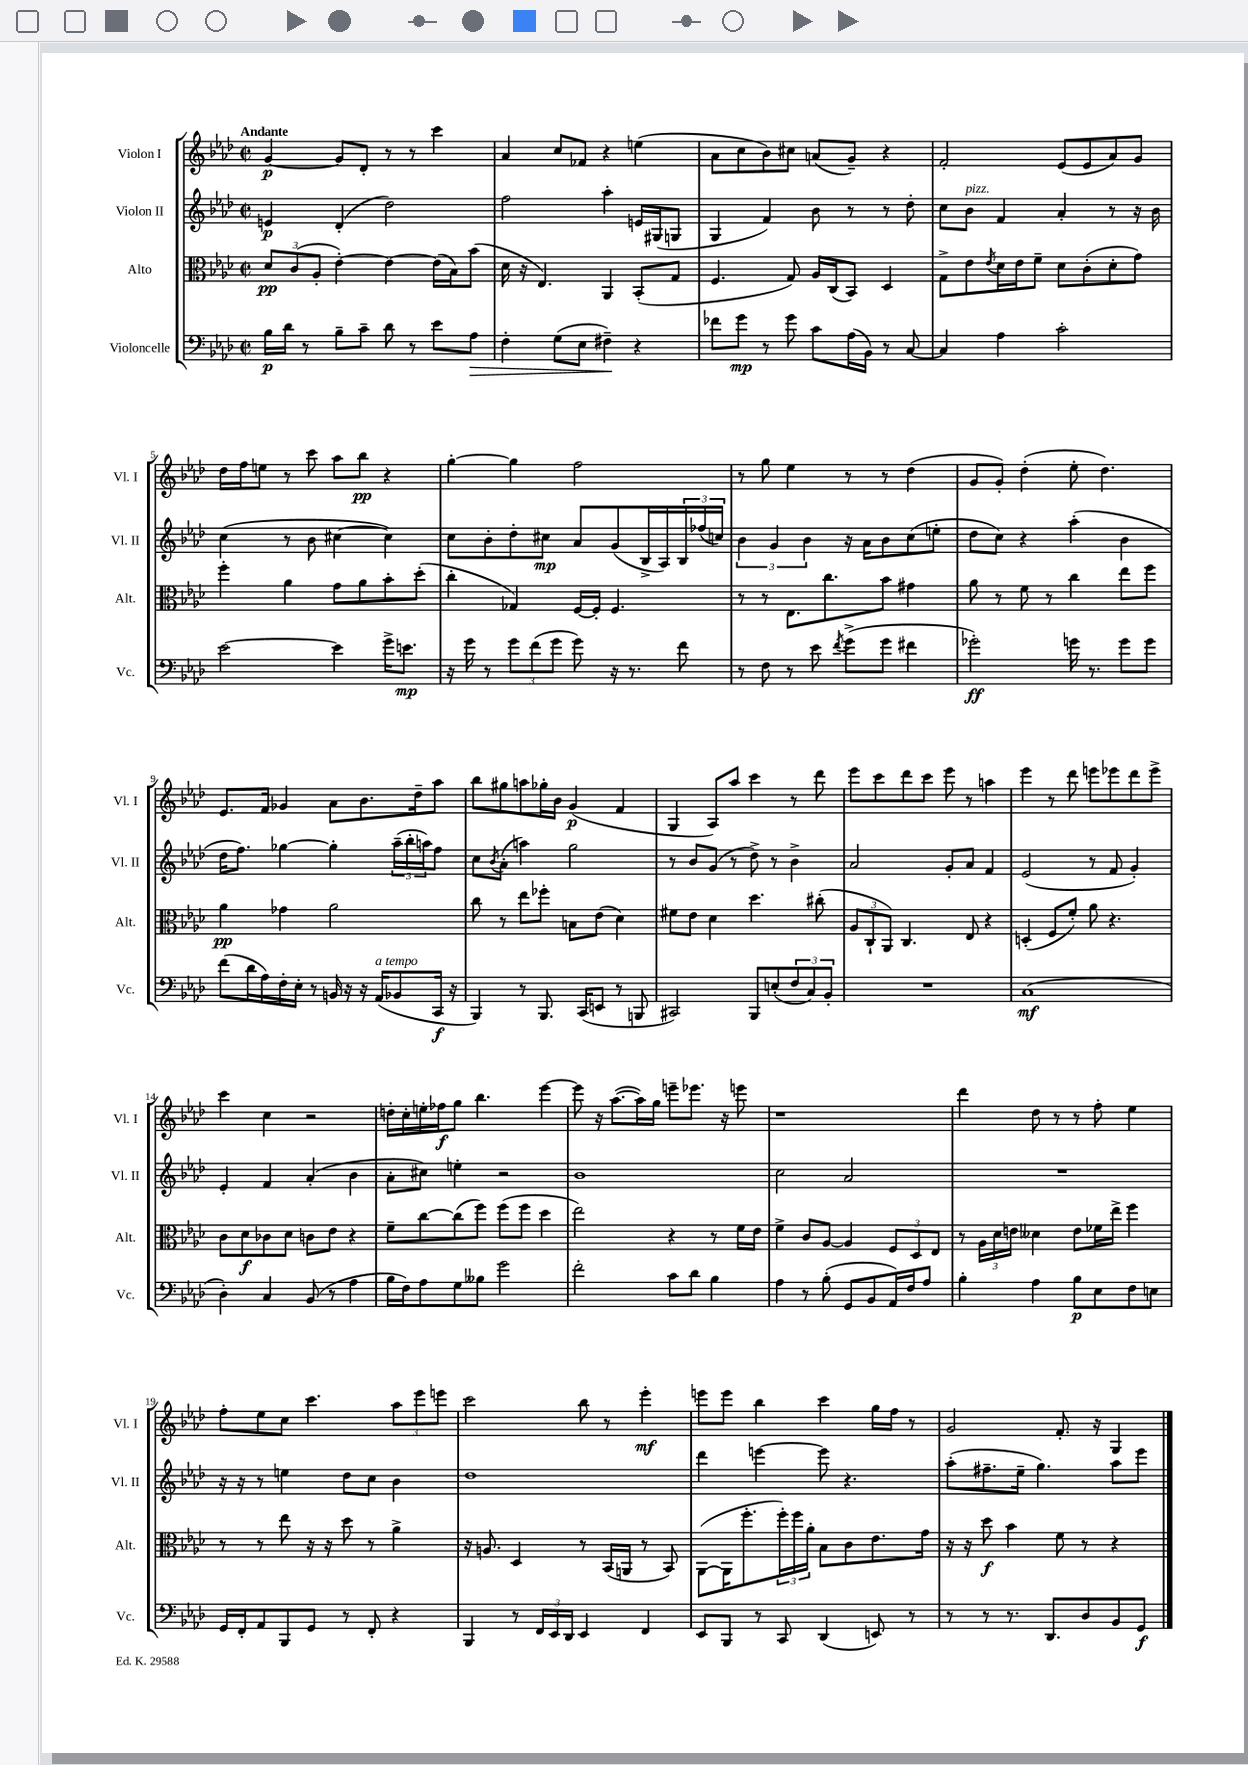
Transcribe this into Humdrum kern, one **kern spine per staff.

**kern	**dynam	**kern	**dynam	**kern	**dynam	**kern	**dynam
*part4	*part4	*part3	*part3	*part2	*part2	*part1	*part1
*staff4	*staff4	*staff3	*staff3	*staff2	*staff2	*staff1	*staff1
*I"Violoncelle	*	*I"Alto	*	*I"Violon II	*	*I"Violon I	*
*I'Vc.	*	*I'Alt.	*	*I'Vl. II	*	*I'Vl. I	*
*clefF4	*	*clefC3	*	*clefG2	*	*clefG2	*
*k[b-e-a-d-]	*	*k[b-e-a-d-]	*	*k[b-e-a-d-]	*	*k[b-e-a-d-]	*
*M2/2	*	*M2/2	*	*M2/2	*	*M2/2	*
*met(c|)	*	*met(c|)	*	*met(c|)	*	*met(c|)	*
=1	=1	=1	=1	=1	=1	=1	=1
!	!	!	!	!	!	!LO:TX:a:B:t=Andante	!
16B-\LL	p	12d-/L	pp	4en/	p	[4g/	p
16d-\JJ	.	.	.	.	.	.	.
.	.	(12c/	.	.	.	.	.
8r	.	.	.	.	.	.	.
.	.	12A-'/J	.	.	.	.	.
8B-~\L	.	[4e-'\)	.	(4d-'/	.	8g/L]	.
8c~\J	.	.	.	.	.	8d-'/J	.
8d-\	.	4e-\_	.	2dd-\)	.	8r	.
8r	.	.	.	.	.	8r	.
8e-\L	.	(16e-\LL]	.	.	.	4ccc\	.
.	.	16B-\J)	.	.	.	.	.
!	!LO:HP:b	!	!	!	!	!	!
8A-\J	>	(8b-\J	.	.	.	.	.
=2	=2	=2	=2	=2	=2	=2	=2
4F'\	.	16d-\	.	2ff\	.	4a-/	.
.	.	16r	.	.	.	.	.
.	.	4.E-/)	.	.	.	.	.
(8G\L	.	.	.	.	.	8cc/L	.
8E-\J	.	.	.	.	.	8f-X/J	.
4F#X~\)	.	4AA-/	.	4aa-'\	.	4r	.
4r	]	(8BB-'/L	.	16en/LL	.	(4een\	.
.	.	.	.	(16G#X/J	.	.	.
.	.	8G/J	.	8Gn/J	.	.	.
=3	=3	=3	=3	=3	=3	=3	=3
8f-X\L	.	4.F/	.	4G/	.	8a-\L	.
8g\J	mp	.	.	.	.	8cc\	.
8r	.	.	.	4f/)	.	8b-\)	.
8g\	.	8G/)	.	.	.	8cc#X\J	.
8c\L	.	16A-/LL	.	8b-\	.	(8an/L	.
.	.	(16C/J	.	.	.	.	.
(16A-\L	.	8BB-/J)	.	8r	.	8g~/J)	.
16BB-\JJ)	.	.	.	.	.	.	.
8r	.	4D-/	.	8r	.	4r	.
[8C/	.	.	.	8dd-'\	.	.	.
=4	=4	=4	=4	=4	=4	=4	=4
4C/]	.	8G^\L	.	8cc\L	.	2f'/	.
!	!	!	!	!LO:TX:a:i:t=pizz.	!	!	!
.	.	8e-\	.	8b-\J	.	.	.
.	.	8qe-/	.	.	.	.	.
4A-\	.	16d-\L	.	4f/	.	.	.
.	.	16e-\J	.	.	.	.	.
.	.	8f~\J	.	.	.	.	.
2c'\	.	8d-\L	.	4a-'/	.	(8e-/L	.
.	.	(8c'\	.	.	.	8e-/	.
.	.	8d-'\	.	8r	.	8a-/)	.
.	.	8g\J)	.	16r	.	8g/J	.
.	.	.	.	16b-\	.	.	.
!!LO:LB:g=z
=5	=5	=5	=5	=5	=5	=5	=5
[2e-\	.	4ff'\	.	(4cc\	.	16dd-\LL	.
.	.	.	.	.	.	16ff\J	.
.	.	.	.	.	.	8een\J	.
.	.	4a-\	.	8r	.	8r	.
.	.	.	.	8b-\	.	8ccc\	.
4e-\]	.	8g\L	.	[4cc#X\	.	8aa-\L	.
.	.	8a-\	.	.	.	8bb-\J	pp
16g^\KL	.	8b-'\	.	4cc#\])	.	4r	.
8.en\J	mp	.	.	.	.	.	.
.	.	(8dd-'\J	.	.	.	.	.
=6	=6	=6	=6	=6	=6	=6	=6
16r	.	4cc'\	.	8cc\L	.	[4gg'\	.
16g\	.	.	.	.	.	.	.
8r	.	.	.	8b-'\	.	.	.
12g\L	.	4G-X/)	.	8dd-'\	.	4gg\]	.
(12f\	.	.	.	.	.	.	.
.	.	.	.	8cc#X\J	mp	.	.
12g\J	.	.	.	.	.	.	.
8g\)	.	[16F/LL	.	8a-/L	.	2ff\	.
.	.	16F'/JJ]	.	.	.	.	.
16r	.	4.F/	.	(8g/	.	.	.
8.r	.	.	.	.	.	.	.
.	.	.	.	16B-^/L	.	.	.
.	.	.	.	16A-/)	.	.	.
8f\	.	.	.	24B-/	.	.	.
.	.	.	.	(24ff-X/	.	.	.
.	.	.	.	24ccn/JJ)	.	.	.
=7	=7	=7	=7	=7	=7	=7	=7
8r	.	8r	.	6b-\	.	8r	.
8F\	.	8r	.	.	.	8gg\	.
.	.	.	.	6g/	.	.	.
8r	.	8.E-\L	.	.	.	4ee-\	.
.	.	.	.	6b-\	.	.	.
8e-\	.	.	.	.	.	.	.
.	.	8.cc\	.	.	.	.	.
8qf/	.	.	.	.	.	.	.
(8g^\L	.	.	.	16r	.	8r	.
.	.	.	.	16a-\KL	.	.	.
8g\J	.	8b-\J	.	8b-\	.	8r	.
4f#X\	.	4g#X\	.	(8cc\	.	(4dd-\	.
.	.	.	.	8een'\J	.	.	.
=8	=8	=8	=8	=8	=8	=8	=8
2g-X'\)	ff	8a-\	.	8dd-\L	.	8g/L	.
.	.	8r	.	8cc\J)	.	8g'/J)	.
.	.	8f\	.	4r	.	(4dd-'\	.
.	.	8r	.	.	.	.	.
16gn\	.	4cc\	.	(4aa-'\	.	8ee-'\	.
8.r	.	.	.	.	.	.	.
.	.	.	.	.	.	4.dd-\)	.
8g\L	.	8ee-\L	.	4b-\	.	.	.
8g\J	.	8ff\J	.	.	.	.	.
!!LO:LB:g=z
=9	=9	=9	=9	=9	=9	=9	=9
(8f\L	.	4a-\	pp	16dd-\KL	.	8.e-/L	.
.	.	.	.	8.ff\J)	.	.	.
16d-\L	.	.	.	.	.	.	.
16A-\)	.	.	.	.	.	16f/Jk	.
16F'\	.	4g-X\	.	[4gg-X\	.	4g-X/	.
16E-'\JJ	.	.	.	.	.	.	.
8r	.	.	.	.	.	.	.
16BBn/	.	2a-\	.	4gg-'\]	.	8a-\L	.
16r	.	.	.	.	.	.	.
16r	.	.	.	.	.	8.b-\	.
!LO:TX:a:i:t=a tempo	!	!	!	!	!	!	!
(16AA-/KL	.	.	.	.	.	.	.
8BB-X/	.	.	.	(24aa-~\LL	.	.	.
.	.	.	.	24bb-'\	.	.	.
.	.	.	.	.	.	16dd-~\k	.
.	.	.	.	24aan\J)	.	.	.
16CC/Jk	f	.	.	8ff\J	.	8aa-\J	.
16r	.	.	.	.	.	.	.
=10	=10	=10	=10	=10	=10	=10	=10
4BBB-/)	.	8cc\	.	8cc\L	.	8bb-\L	.
.	.	.	.	8qb-/	.	.	.
.	.	8r	.	(8a-'\J	.	8gg#X\	.
8r	.	8ee-\L	.	4aan\)	.	8aan\	.
8.BBB-/	.	8ff-X'\J	.	.	.	16gg-X'\L	.
.	.	.	.	.	.	16b-\JJ	.
.	.	8Bn\L	.	2gg\	.	(4g/	p
(16CC/KL	.	.	.	.	.	.	.
8EEn/J	.	(8e-\J	.	.	.	.	.
8r	.	4d-\)	.	.	.	4f/	.
8BBBn/	.	.	.	.	.	.	.
=11	=11	=11	=11	=11	=11	=11	=11
2CC#X/)	.	8f#X\L	.	8r	.	4G/	.
.	.	8e-\J	.	8b-/L	.	.	.
.	.	4d-\	.	(8g/J	.	8A-/L)	.
.	.	.	.	8r	.	8aa-/J	.
8BBB-/L	.	4.dd-\	.	8dd-^\)	.	4ccc\	.
(8En'/	.	.	.	8r	.	.	.
12F/	.	.	.	4b-^\	.	8r	.
12C/)	.	.	.	.	.	.	.
.	.	(8cc#X'\	.	.	.	8ddd-\	.
12BB-'/J	.	.	.	.	.	.	.
=12	=12	=12	=12	=12	=12	=12	=12
1r	.	12A-/L	.	2a-/	.	8eee-\L	.
.	.	12C`/	.	.	.	.	.
.	.	.	.	.	.	8ccc\	.
.	.	12AA-/J)	.	.	.	.	.
.	.	4.C/	.	.	.	8ddd-\	.
.	.	.	.	.	.	8ccc\J	.
.	.	.	.	8g'/L	.	8eee-\	.
.	.	8E-/	.	8a-/J	.	8r	.
.	.	4r	.	4f/	.	4aan\	.
=13	=13	=13	=13	=13	=13	=13	=13
(1C	mf	(4Dn'/	.	(2e-/	.	4eee-\	.
.	.	8F/L	.	.	.	8r	.
.	.	8f'/J)	.	.	.	8ddd-\	.
.	.	8a-\	.	8r	.	8eeen\L	.
.	.	4.r	.	8f/	.	8eee-X\	.
.	.	.	.	4g'/)	.	8ddd-\	.
.	.	.	.	.	.	8eee-^\J	.
!!LO:LB:g=z
=14	=14	=14	=14	=14	=14	=14	=14
4D-'\)	.	8c\L	.	4e-'/	.	4ccc\	.
.	.	8d-\	f	.	.	.	.
4C/	.	8c-X\	.	4f/	.	4cc\	.
.	.	8d-\J	.	.	.	.	.
(8BB-/	.	8cn\L	.	(4a-'/	.	2r	.
8r	.	8e-\J	.	.	.	.	.
4A-\	.	4r	.	4b-\	.	.	.
=15	=15	=15	=15	=15	=15	=15	=15
16B-\LL	.	8f~\L	.	8a-'\L	.	16ddn'\LL	.
16F\J)	.	.	.	.	.	16cc'\	.
8A-\	.	[8cc\	.	8cc#X\J)	.	16een'\	.
.	.	.	.	.	.	16ff-X\J	f
8G\	.	(8cc\]	.	4een'\	.	8gg\J	.
8B--X\J	.	8ff\J)	.	.	.	4.bb-\	.
2g\	.	(8ff\L	.	2r	.	.	.
.	.	8ff\J	.	.	.	.	.
.	.	4dd-\	.	.	.	[4eee-\	.
=16	=16	=16	=16	=16	=16	=16	=16
2f'\	.	2ee-\)	.	1b-	.	8eee-\]	.
.	.	.	.	.	.	16r	.
.	.	.	.	.	.	([8.aa-\L	.
.	.	.	.	.	.	16aa-\L])	.
.	.	.	.	.	.	16gg\JJ	.
8c\L	.	4r	.	.	.	8eeen~\L	.
8d-\J	.	.	.	.	.	8.eee-X\J	.
4B-\	.	8r	.	.	.	.	.
.	.	.	.	.	.	16r	.
.	.	16f\LL	.	.	.	8eeen\	.
.	.	16e-\JJ	.	.	.	.	.
=17	=17	=17	=17	=17	=17	=17	=17
4A-\	.	4f^\	.	2cc\	.	1r	.
8r	.	8c/L	.	.	.	.	.
(8B-'\	.	[8A-/J	.	.	.	.	.
8GG/L	.	4A-/]	.	2a-/	.	.	.
8BB-/	.	.	.	.	.	.	.
16AA-/L)	.	12F/L	.	.	.	.	.
16F/J	.	.	.	.	.	.	.
.	.	12D-/	.	.	.	.	.
8A-/J	.	.	.	.	.	.	.
.	.	12E-/J	.	.	.	.	.
=18	=18	=18	=18	=18	=18	=18	=18
4B-'\	.	8r	.	1r	.	4ddd-\	.
.	.	24A-\LL	.	.	.	.	.
.	.	24d-\	.	.	.	.	.
.	.	24en\JJ	.	.	.	.	.
4A-\	.	4d--X\	.	.	.	8dd-\	.
.	.	.	.	.	.	8r	.
8B-\L	p	8e\L	.	.	.	8r	.
8E-\	.	16f-X\L	.	.	.	8ff'\	.
.	.	16ee-^\JJ	.	.	.	.	.
8F\	.	4ff\	.	.	.	4ee-\	.
8En\J	.	.	.	.	.	.	.
!!LO:LB:g=z
=19	=19	=19	=19	=19	=19	=19	=19
16GG/LL	.	8r	.	16r	.	8ff'\L	.
16FF'/J	.	.	.	16r	.	.	.
8AA-/	.	8r	.	8r	.	8ee-\	.
8BBB-/	.	8ee-\	.	4een\	.	8cc\J	.
8GG/J	.	16r	.	.	.	4.ccc\	.
.	.	16r	.	.	.	.	.
8r	.	8dd-\	.	8dd-\L	.	.	.
8FF'/	.	8r	.	8cc\J	.	.	.
4r	.	4a-^\	.	4b-\	.	12aa-\L	.
.	.	.	.	.	.	12eee-\	.
.	.	.	.	.	.	12eeen\J	.
=20	=20	=20	=20	=20	=20	=20	=20
4BBB-/	.	16r	.	1dd-	.	2ccc\	.
.	.	8.An/	.	.	.	.	.
8r	.	4D-/	.	.	.	.	.
24FF/LL	.	.	.	.	.	.	.
24EE-/	.	.	.	.	.	.	.
24DD-/JJ	.	.	.	.	.	.	.
4EE-/	.	8r	.	.	.	8bb-\	.
.	.	(16BB-/LL	.	.	.	8r	.
.	.	16AAn/JJ	.	.	.	.	.
4FF/	.	8r	.	.	.	4eee-'\	mf
.	.	8BB-/)	.	.	.	.	.
=21	=21	=21	=21	=21	=21	=21	=21
8EE-/L	.	([8AA-\L	.	4ddd-\	.	8eeen\L	.
8BBB-/J	.	16AA-\K]	.	.	.	8eee\J	.
.	.	8.ff'\	.	.	.	.	.
8r	.	.	.	[4eeen\	.	4bb-\	.
8CC/	.	24ff'\L)	.	.	.	.	.
.	.	24ff\	.	.	.	.	.
.	.	24a-'\JJ	.	.	.	.	.
(4DD-/	.	8B-\L	.	8eee\]	.	4ccc\	.
.	.	8c\	.	4.r	.	.	.
8EEn/)	.	8.e-\	.	.	.	16gg\LL	.
.	.	.	.	.	.	16ff\JJ	.
8r	.	.	.	.	.	8r	.
.	.	16g\Jk	.	.	.	.	.
=22	=22	=22	=22	=22	=22	=22	=22
8r	.	16r	.	(8aa-'\L	.	2g/	.
.	.	16r	.	.	.	.	.
8r	.	8dd-\	f	8.ff#X~\	.	.	.
8.r	.	4b-\	.	.	.	.	.
.	.	.	.	16ee-~\Jk	.	.	.
.	.	.	.	4.gg\)	.	.	.
8.DD-/L	.	.	.	.	.	.	.
.	.	8f\	.	.	.	8.f'/	.
8D-/	.	8r	.	.	.	.	.
.	.	.	.	.	.	16r	.
8BB-/	.	4r	.	8aa-\L	.	4G/	.
8GG/J	f	.	.	8eee-\J	.	.	.
==	==	==	==	==	==	==	==
*-	*-	*-	*-	*-	*-	*-	*-
